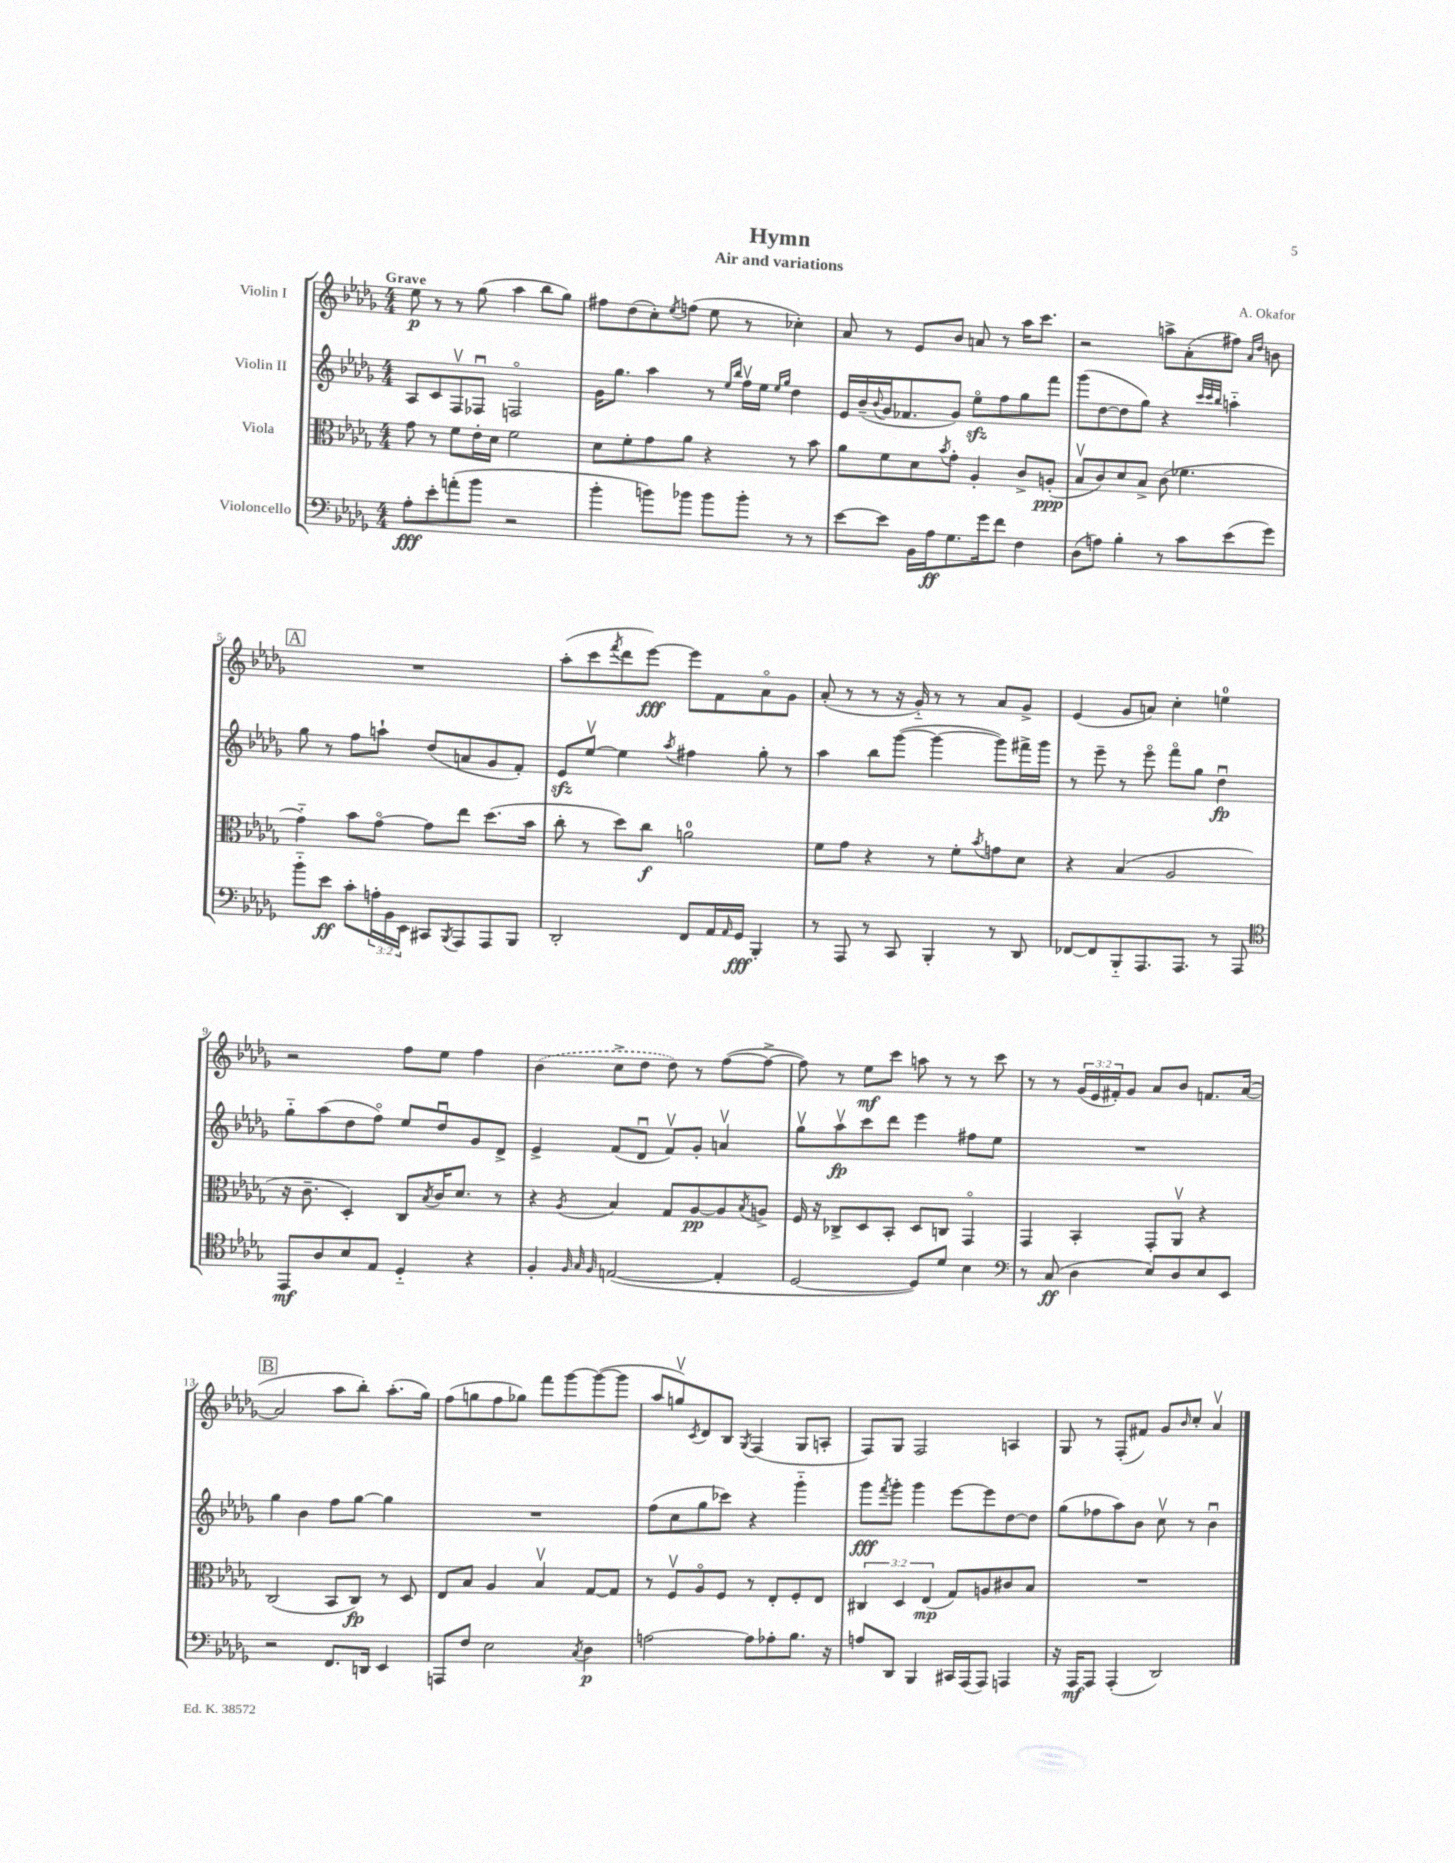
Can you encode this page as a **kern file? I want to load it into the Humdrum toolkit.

**kern	**kern	**kern	**kern
*staff4	*staff3	*staff2	*staff1
*clefF4	*clefC3	*clefG2	*clefG2
*k[b-e-a-d-g-]	*k[b-e-a-d-g-]	*k[b-e-a-d-g-]	*k[b-e-a-d-g-]
*M4/4	*M4/4	*M4/4	*M4/4
8A-'	8g-	8A-	8ee-
8e-'	8r	8c	8r
(8a'	8f	8Fv	8r
8b-	16e-'	8F-u	(8gg-
.	16d-	.	.
2r	2f	2Fo	4aa-
.	.	.	8bb-
.	.	.	8gg-)
=	=	=	=
4b-'	8d-	16g-	8ff#
.	.	8.gg-	.
.	8f'	.	(8dd-
8b)	8g-	4aa-	8cc')
.	.	.	8qee-
8b-	8a-	.	(8ff
8b-	4r	8r	8ee-
.	.	16qqee-	.
.	.	16qqbb-	.
8b-'	.	16ffv	8r
.	.	16ee-	.
.	.	16qqee-	.
.	.	16qqgg-	.
8r	8r	4dd-	4cc-')
8r	8b-	.	.
=	=	=	=
[8e-	8a-	16e-	8a-
.	.	(16b-~	.
.	.	8qqb-	.
8e-]	8f	16g-	8r
.	.	8.f-	.
16BB-	8d-	.	8e-
16A-	.	.	.
.	8qb-	.	.
8.G-	8g-'	8g-)	8b-
.	4A-'	8ee-o	8a
16g-	.	.	.
8f	.	8ff	8r
4F	8c^	8gg-	16aa-
.	.	.	8.ccc
.	(8A'	8fff	.
=	=	=	=
(8D-	8B-v	(8ggg-	2r
8A)	8c)	[8dd-	.
4B-'	8d-	8dd-]	.
.	8B-^	8gg-)	.
8r	(8c	4r	8aa^
8c	4.f-	.	(8a-'
.	.	32qqccc	.
.	.	32qqccc	.
.	.	32qqbb-	.
(8e-	.	4aa'~	8ff#)
.	.	.	16qqa-
.	.	.	16qqdd-
8g-)	.	.	8b
=	=	=	=
8b-'~	4g-'~)	8gg-	1r
8e-	.	8r	.
8c'	8b-	8ff	.
24A'	[8g-o	8aa`	.
24BB-	.	.	.
24EE-	.	.	.
8CC#	8g-]	(8dd-	.
8qBBB-	.	.	.
8AAA-	8ee-	8a	.
8AAA-	(8.dd-	8g-	.
8BBB-	.	8f')	.
.	16b-	.	.
=	=	=	=
2DD-'	8cc'	8e-	(8aa-'
.	8r	[8ee-v	8ccc
.	.	.	8qfff
.	8dd-)	4ee-]	8ddd-
.	8cc	.	[8eee-)
.	.	8qaa-	.
8FF	2a	4ff#	8eee-]
16AA-	.	.	8f
16qqAA-	.	.	.
16GG-	.	.	.
4BBB-'	.	8gg-'	8a-o
.	.	8r	8g-
=	=	=	=
8r	8f	4aa-	(8a-'
8AAA-	8g-	.	8r
8r	4r	8bb-	8r
8CC	.	([8ggg-	16r
.	.	.	16g-'~)
4BBB-'	8r	4ggg-_	8r
.	8f'	.	8r
.	8qb-	.	.
8r	8g	8ggg-])	8a-
8DD-	8d-	16fff#^	8g-^
.	.	16ggg-	.
=	=	=	=
[8FF-	4r	8r	(4e-
8FF-]	.	8eee-~	.
8BBB-'~	(4B-	8r	8g-
8.AAA-	.	8eee-o	8a)
.	2A-	8fffo	4cc'
8.AAA-	.	.	.
.	.	8gg-	.
8r	.	4dd-u	4ee
8AAA-	.	.	.
=	=	=	=
*clefC4	*	*	*
8EE-	16r	8gg-'~	2r
.	8.c~	.	.
8A-	.	(8aa-	.
8B-	4D-')	8dd-	.
8E-	.	8ffo)	.
4D-'~	8C	8ee-	8ff
.	8qB-	.	.
.	16c	8dd-u	8ee-
.	8.d-	.	.
4r	.	8g-	4ff
.	8r	8d-^	.
=	=	=	=
4F'	4r	4e-^	(4b-
32qqF	.	.	.
32qqG-	.	.	.
32qqF	8qA-	.	.
([2E	4B-	(8f	8cc^
.	.	8d-u	8dd-
.	8G-	8fv)	8dd-)
.	[8A-	8g-'	8r
4E']	8A-]	4av	([8ff
.	8qB-	.	.
.	8A^	.	8ff^_
=	=	=	=
[2D-	16F	8gg-v	8ff])
.	16r	.	.
.	8C-^	8aa-v	8r
.	8D-	8ccc	8ee-
.	8BB-'	8ddd-	8ccc
8D-])	8D-	4eee-	8aa
8d-	8C	.	8r
4B-	4GG-o	8ff#	8r
.	.	8ee-	8ccc
=	=	=	=
*clefF4	*	*	*
8r	4GG-	1r	8r
(8C	.	.	8r
4D-	4BB-'	.	(24g-
.	.	.	24e-
.	.	.	24f#')
.	.	.	8g-
8E-)	8GG-'	.	8a-
8D-	8AA-v	.	8b-
8E-	4r	.	8.f
8EE-	.	.	.
.	.	.	([16a-
=	=	=	=
2r	(2C	4gg-	2a-]
.	.	4b-	.
8.FF	8BB-	8ff	8aa-
.	8C)	[8gg-	8bb-')
16DD	.	.	.
4EE-	8r	4gg-]	(8.aa-'
.	8D-	.	.
.	.	.	16gg-)
=	=	=	=
8AAA	8E-	1r	(8ff
8F	8B-	.	8gg
2E-	4A-	.	8ff
.	.	.	8gg-)
.	4B-v	.	8fff
.	.	.	[8ggg-
8qC	.	.	.
4D-	[8G-	.	(8ggg-_
.	8G-]	.	8ggg-]
=	=	=	=
[2A	8r	(8ff	8aa-
.	8Fv	8cc	8ggv)
.	.	.	8qc
.	8A-o	8gg-	8d-
.	8F	8ccc-)	8B-
.	.	.	8qG-
8A]	8r	4r	(4F
8A-'	8E-'	.	.
8.B-	8F'	4ggg-'~	8G-
.	8E-	.	8A'
16r	.	.	.
=	=	=	=
8A	6C#	8ggg-	8F)
.	.	8qfff	.
8DD-	.	8ggg-'	8G-
.	6D-	.	.
4BBB-	.	4ggg-	2F
.	(6E-	.	.
16CC#	8G-)	[8eee-	.
(16AAA-	.	.	.
8AAA-)	8A	8eee-]	.
4AAA	8c#	[8dd-	4A
.	8B-	8dd-]	.
=	=	=	=
16r	1r	(8gg-	8G-
16AAA-	.	.	.
8AAA-	.	8ff-	8r
(4AAA-'	.	8aa-)	(8F'
.	.	8b-	8f#)
2DD-)	.	8ccv	8g-
.	.	.	16qqb-
.	.	8r	8cc'
.	.	4b-u	4a-v
==	==	==	==
*-	*-	*-	*-
